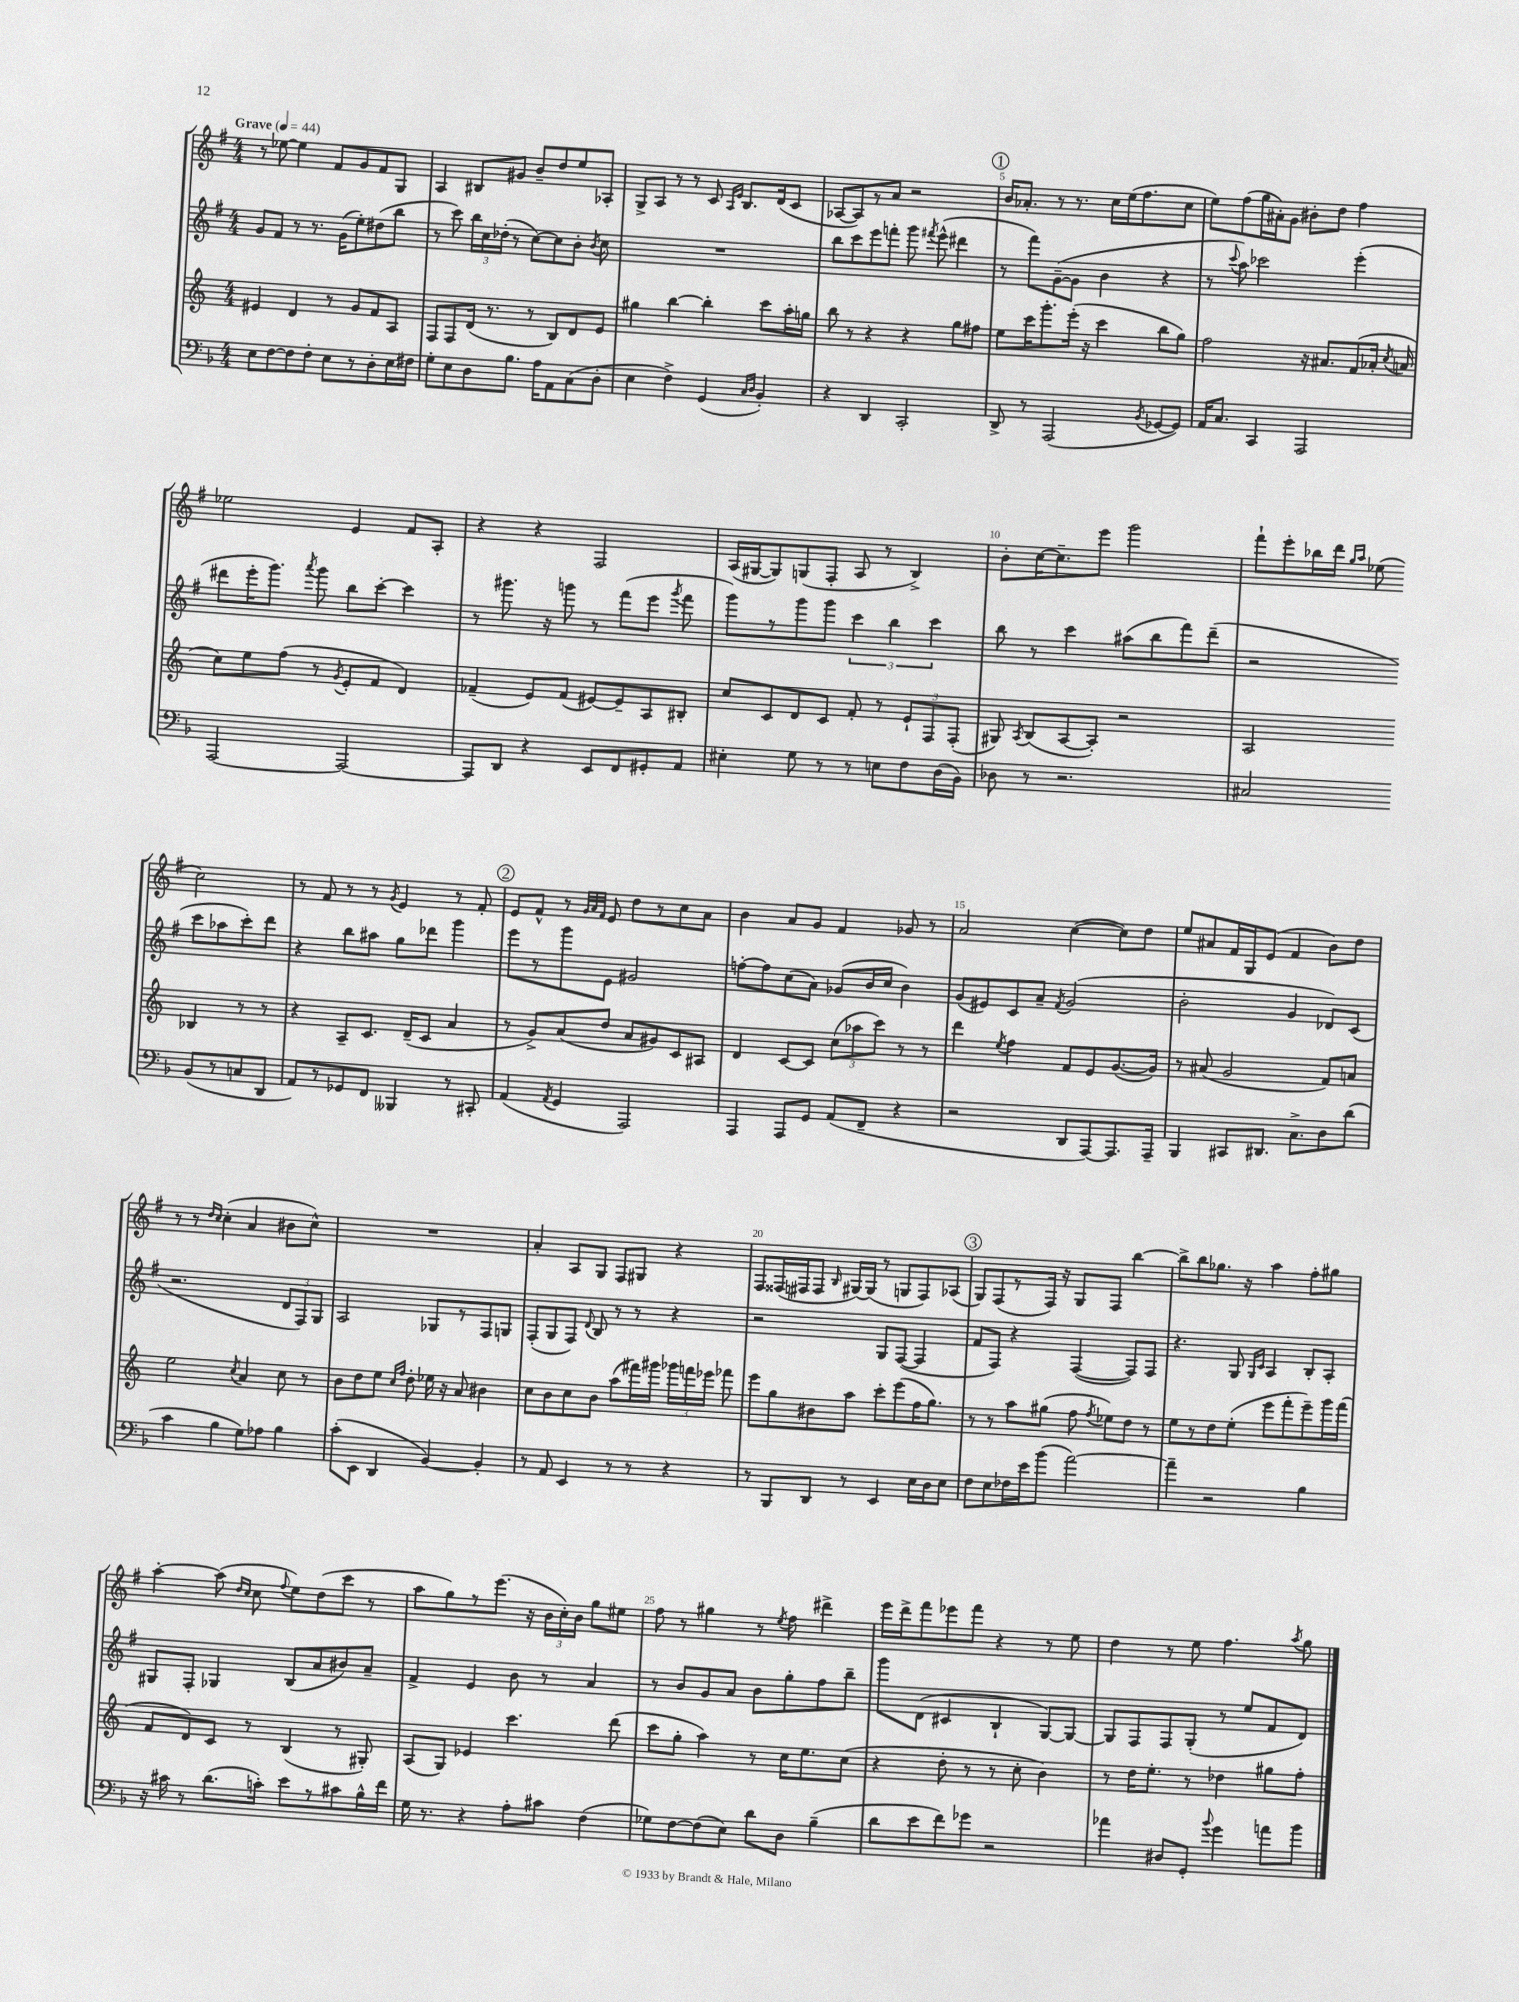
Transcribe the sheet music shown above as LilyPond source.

<<
\new StaffGroup <<
\new Staff = "s0" {
    \clef treble \key g \major \numericTimeSignature \time 4/4 \tempo "Grave" 4 = 44
    \autoBeamOff r8 ees''8~ ees''4 fis'8[ g'8 fis'8 g8] |
    a4 bis8[ gis'8] b'8[-- d''8 e''8 aes8]-. |
    g8[-> a8] r8 r8 c'8 \grace { a16[ e'16] } b8.[ d'16( c'8] |
    aes8[~ aes8) r8 a'8] r2 |
    \mark \markup { \circle "1" } b'16[ aes'8.]-. r8 r8. c''16[ e''16( fis''8. c''8] |
    e''8[) fis''8( g''16 ais'16-.) g'8] bis'8[-. d''8] fis''4 |
    ees''2 e'4 fis'8[ a8]-. |
    r4 r4 fis2 |
    a16[( gis16~ gis8) g8( fis8]-. a8 r8 b4->) |
    b'8[-. c''16~ c''8.-- e'''8] g'''2 |
    fis'''8[-! e'''8-. bes''16 d'''16] \grace { g''16[ a''16] } ees''8( c''2) |
    r8 fis'8 r8 r8 \acciaccatura { g'8 } e'4 r8 fis'8-. |
    \mark \markup { \circle "2" } e'8[ fis'8]-^ r8 \grace { g'32[ a'32 fis'32] } e'8 d''8[ r8 c''8 a'8] |
    b'4 a'8[ g'8] fis'4 ges'8 r8 |
    a'2 c''4~( c''8[) d''8] |
    e''8[ ais'8 fis'16 g16 e'8]( fis'4 b'8[) d''8] |
    r8 r8 \grace { d''16[ c''16] } c''4-.( a'4 bis'8[ c''8]-^) |
    R1 |
    a'4-. a8[ g8] fis8[ gis8] r4 |
    fis8[ fisis16( fis16 fis8] \grace { b16 } gis16[~) gis16]( r8 g8[ fis8) aes8]( |
    \mark \markup { \circle "3" } g8[) fis8( r8 fis16]) r16 g8[ fis8] b''4~ |
    b''8[-> b''8 ges''8.] r16 a''4 fis''8[-. gis''8] |
    a''4~-. a''8( \grace { d''16[ c''16] } c''8 \appoggiatura { fis''8 } e''8[) d''8( c'''8] r8 |
    a''8[ g''8) r8 e'''8.]( r16 \tuplet 3/2 { b'16[ c''16-.) b'16] } g''8[ eis''8] |
    fis''8 r8 gis''4 r8 \acciaccatura { e''8 } fis''8 dis'''4-> |
    e'''16[ d'''16-> fis'''8 ees'''8 fis'''8] r4 r8 e''8 |
    d''4 r8 e''8 fis''4. \acciaccatura { a''8 } g''8 \bar "|." |
}
\new Staff = "s1" {
    \clef treble \key g \major \numericTimeSignature \time 4/4
    \autoBeamOff g'8[ fis'8] r8 r8. g'16[( e''8-.) dis''8( b''8] |
    r8 c'''8) \tuplet 3/2 { b''16[ c''16 des''16]-.( } r8 c''8[~) c''8 b'8]-. \acciaccatura { b'8 } c''8 |
    R1 |
    b''8[ c'''8 e'''8 f'''8]-. g'''8 \acciaccatura { fis'''8 } e'''8-^( dis'''4 |
    \mark \markup { \circle "1" } r8 fis'''8[) g'8~--( g'8] b'4 r4 |
    r8 \appoggiatura { c'''8 } a''8) ces'''2 e'''4-.( |
    dis'''8[ e'''16-. g'''8.]) \acciaccatura { a'''8 } g'''8 b''8[ c'''8]~-. c'''4 |
    r8 gis'''8. r16 g'''8 r8 fis'''8[( e'''8] \acciaccatura { g'''8 } fis'''8 |
    g'''8[) r8 g'''8 g'''8] \tuplet 3/2 { c'''4 b''4 c'''4 } |
    b''8 r8 c'''4 ais''8[( b''8 fis'''8) d'''8]--( |
    r2 c'''8[ aes''8 c'''8-.) d'''8] |
    r4 b''8[ ais''8] g''8[ des'''8] g'''4 |
    \mark \markup { \circle "2" } e'''8[ r8 g'''8 e'8] gis'2 |
    f''8[~-. f''8 c''8( a'8]) ges'8[( b'16 c''16] b'4) |
    g'8[( eis'8) c'8 a'8]-- \acciaccatura { fis'8 } g'2( |
    b'2-. g'4 des'8[) c'8]( |
    r2. \tuplet 3/2 { d'8[ fis8) g8] } |
    a2 ges8[ r8 fis8 g8] |
    fis8[-.( g8 fis8]) \appoggiatura { d'8 } b8 r8 r8 r4 |
    r2 g8[ fis8]~( fis4 |
    \mark \markup { \circle "3" } fis'8[ fis8]) r4 fis4~( fis8[) fis8] |
    r4. g8 \grace { g16[ c'16] } a4 b8[-. a8]-. |
    gis8[ fis8]-. ges4 b8[( a'8 bis'8) a'8]-- |
    fis'4-> e'4 b'8 r8 a'4 |
    r8 b'8[ g'8 a'8] b'8[ g''8-. fis''8 b''8]-- |
    g'''8[ d'8]( cis'4 b4-! g8[~) g8]~ |
    g8[ fis8 fis8 g8]-.( r8 e''8[ fis'8 d'8]) \bar "|." |
}
\new Staff = "s2" {
    \clef treble \key c \major \numericTimeSignature \time 4/4
    \autoBeamOff eis'4 d'4 r8 g'8[ f'8 a8] |
    f8[ f8 d'16]( r8. r8 b8[) d'8 e'8] |
    gis''4 b''4~ b''4-. c'''8[ a''16-. g''16] |
    b''8 r8 r4 r4 g''8[ fis''8] |
    \mark \markup { \circle "1" } e''8[ c'''16 g'''8.-. e'''16]-.( r16 c'''4 b''8[ g''8]) |
    f''2 r16 ais'8.[ f'8( aes'16]-. \acciaccatura { c''8 } a'16 |
    c''8[) e''8 f''8]( r8 \acciaccatura { g'8 } e'8[-. f'8] d'4) |
    fes'4--( e'8[) fes'8]( eis'8[~) eis'8-- a8 bis8]-. |
    c''8[ c'8 d'8 c'8] f'8-. r8 \tuplet 3/2 { e'8[-! f8 f8]-.( } |
    gis8) \acciaccatura { a8 } b8[( a8~ a8]-.) r2 |
    a2 bes4 r8 r8 |
    r4 a8[-- c'8.] d'16[--( c'8] a'4 |
    \mark \markup { \circle "2" } r8 g'8[->) a'8( d''8] a'8[ gis'8) c'8 ais8] |
    d'4 c'8[~ c'8] \tuplet 3/2 { c''8[( aes''8 c'''8]) } r8 r8 |
    d'''4 \acciaccatura { e''8 } f''4 f'8[ e'8 g'8.~( g'16]) |
    r8 ais'8( g'2 f'8[) a'8] |
    e''2 \acciaccatura { c''8 } a'4 c''8 r8 |
    b'8[ d''8 e''8] \grace { c''16[ f''16] } d''8-. ees''16 r16 a'8 bis'4 |
    c''8[ b'8 c''8 b'8] a''8[( fis'''16) gis'''16] \tuplet 3/2 { ges'''16[ f'''16 ees'''16] } fes'''8 |
    e'''8[ g''8 bis'8 a''8] c'''8[-. e'''8( f''16 g''8.]) |
    \mark \markup { \circle "3" } r8 r8 a''8[ gis''8]( f''8 \acciaccatura { f''8 } ees''8[) d''8] r8 |
    e''8[ r8 d''8 e''8]-.( e'''8[ f'''8-. e'''8--) g'''16 f'''16]( |
    f'8[ d'8) c'8] r8 b4( r8 gis8-.) |
    a8[( g8]) ees'4 c'''4. d'''8( |
    c'''8[ g''8]-. a''4) r8 c''16[ e''8. c''8]( |
    r4 d''8-. r8 r8 c''8-. b'4) |
    r8 d''16[ e''8.]-. r8 des''4 gis''8[ f''8]-. \bar "|." |
}
\new Staff = "s3" {
    \clef bass \key f \major \numericTimeSignature \time 4/4
    \autoBeamOff e8[ f8~ f8 f8]-. e8[ r8 d8-. e16 fis16] |
    g8[-. e8 d8 bes8.] a16[ a,8 c8( d8]-. |
    e4 f4->) g,4( \grace { c16[ d16] } bes,4-.) |
    r4 d,4 c,2-. |
    \mark \markup { \circle "1" } d,8-> r8 a,,2( \acciaccatura { bes,8 } ges,8[~ ges,8]) |
    a,16[ c8.] c,4 a,,2 |
    a,,2~ a,,2~ |
    a,,8[ d,8] r4 e,8[ f,8 gis,8-. a,8] |
    eis4-. g8 r8 r8 e8[ f8 d16( bes,16]) |
    des8 r8 r2. |
    cis2 bes,8[( r8 c8 d,8] |
    a,8[) r8 ges,8 f,8] beses,,4 r8 cis,8-. |
    \mark \markup { \circle "2" } a,4( \acciaccatura { a,8 } g,4 a,,2) |
    a,,4 a,,8[ g,8] a,8[( f,8]-- r4 |
    r2 d,8[ a,,8~) a,,8. a,,16]-- |
    bes,,4 cis,8[ dis,8.] c8.[-> d8 d'8]( |
    c'4 bes4 g8[) aes8] bes4 |
    c'8[-.( e,8] d,4 bes,4~) bes,4-. |
    r8 a,8 e,4 r8 r8 r4 |
    r8 bes,,8[ d,8] r8 e,4 e16[ d16 e8] |
    \mark \markup { \circle "3" } f8[ e8 fes16 e'16 bes'8]( a'2~) |
    a'4-- r2 bes4 |
    r16 cis'16 r8 d'8.[( c'16]-.) e'8[ r8 cis'8 bes16-^ f'16] |
    g16 r8. r4 a8[-. cis'8] f4( |
    ges8[) f8~ f8( e8]) d'8[ d8] bes4--( |
    d'8[ e'8 f'8) ges'8] r2 |
    aes'4 dis8[ g,8]-. \appoggiatura { bes'8 } g'4 a'8[ bes'8] \bar "|." |
}
>>
>>
\layout { \context { \Score \override BarNumber.break-visibility = ##(#f #t #t) barNumberVisibility = #(every-nth-bar-number-visible 5) } }
